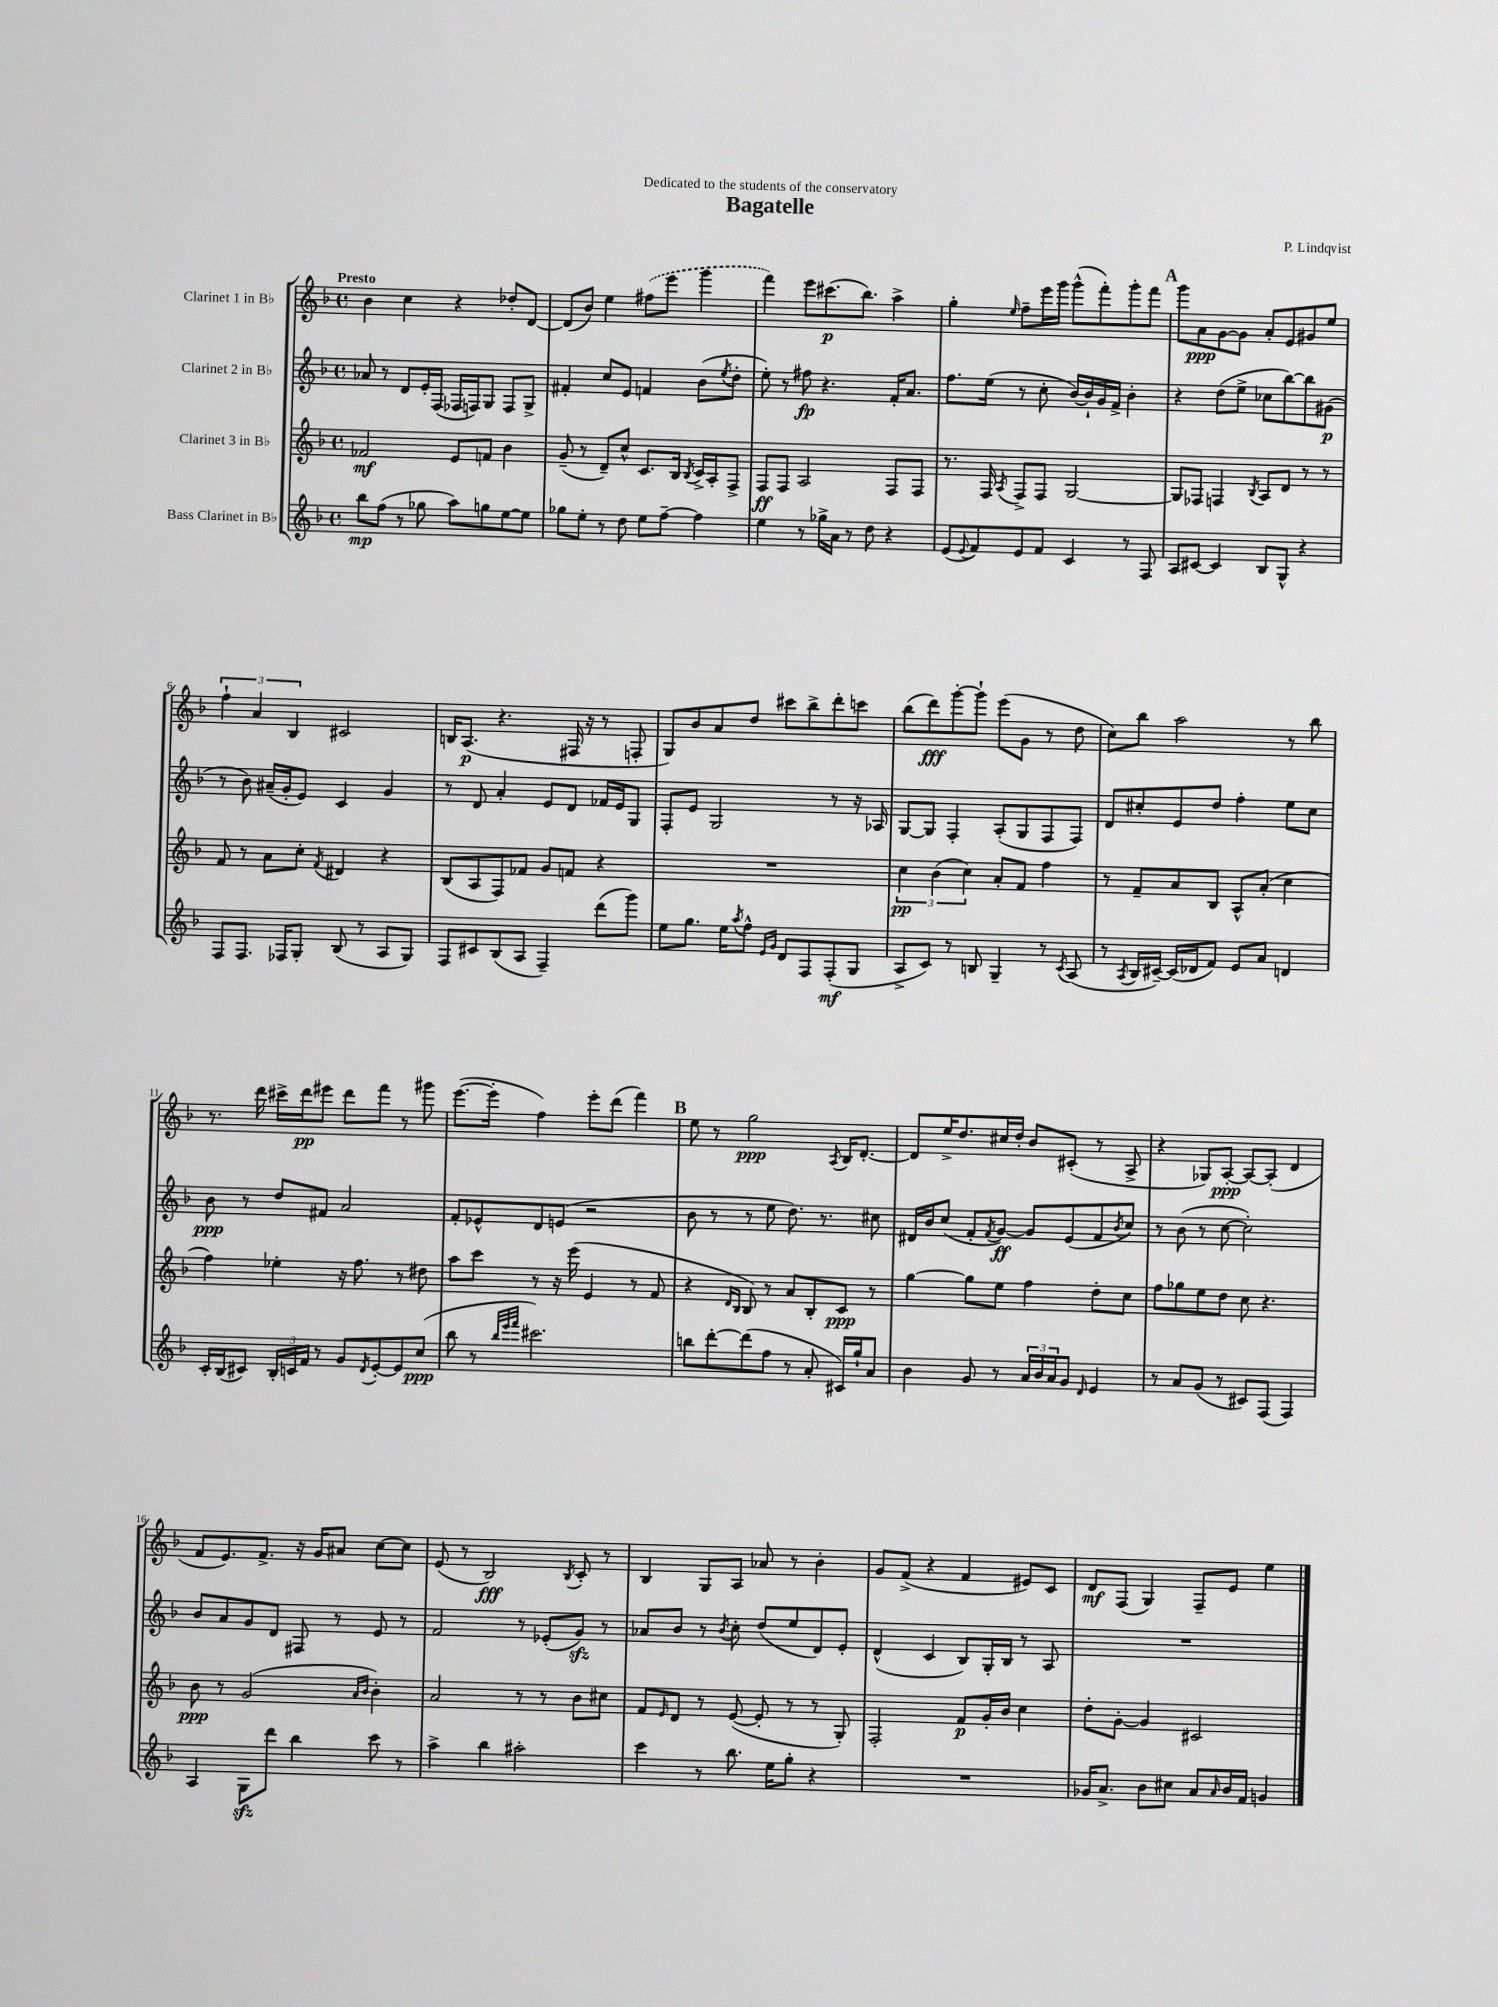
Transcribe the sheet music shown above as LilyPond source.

\header { title = "Bagatelle" composer = "P. Lindqvist" dedication = "Dedicated to the students of the conservatory" }
<<
\new StaffGroup <<
\new Staff = "s0" \with { instrumentName = "Clarinet 1 in Bb" } {
    \clef treble \key f \major \defaultTimeSignature \time 4/4 \tempo "Presto"
    bes'4 c''4 r4 des''8-. d'8~ |
    d'8( bes'8) e''4 \once \slurDashed fis''8( e'''8 g'''4 |
    f'''4) e'''8 cis'''8.\p( bes''8.) a''4-> |
    g''4-. \grace { e''16 } f''8-- e'''16 g'''16 g'''8-^( f'''8-.) g'''8-. f'''8 |
    \mark \markup { \bold "A" } g'''8 a'8\ppp g'8~ g'8 a'8-. e'8 gis'8 e''8 |
    \tuplet 3/2 { f''4-! a'4 bes4 } cis'2 |
    b16 a8.\p( r4. fis16 r16 r8 f8-. |
    g8) bes'8 a'8 d''8 cis'''8 bes''8-> d'''8-. c'''8 |
    bes''8( d'''8\fff) g'''8~-. g'''8-! e'''8( g'8 r8 d''8 |
    c''8) bes''8 a''2 r8 bes''8 |
    r8. d'''16 cis'''16-> d'''16\pp eis'''8 d'''8 f'''8 r8 gis'''8 |
    e'''8.~( e'''16-. f''4) e'''8-. d'''8( f'''4) |
    \mark \markup { \bold "B" } e''8 r8 g''2\ppp \acciaccatura { a8 } bes16 d'8.~-. |
    d'8 e''16-> d''8. cis''16 d''16-. bes'8 cis'8-.( r8 a8-> |
    r4 ges8) a8~-.\ppp a8~ a8-.( d'4 |
    f'8 e'8.) f'8.-> r16 g'16 ais'8 c''8~ c''8 |
    e'8( r8 bes2\fff) \acciaccatura { bes8 } c'8-. r8 |
    bes4 g8 a8 aes'8 r8 bes'4-. |
    g'8 f'8->( r4 f'4 eis'8) c'8 |
    d'8\mf f8( g4) f8-- e'8 e''4 \bar "|." |
}
\new Staff = "s1" \with { instrumentName = "Clarinet 2 in Bb" } {
    \clef treble \key f \major \defaultTimeSignature \time 4/4
    aes'8 r8 d'8 e'16-. f16( fes16 f16) g8 f8 g8-> |
    fis'4-. c''8 e'8 f'4 bes'8( \acciaccatura { e''8 } d''8-. |
    e''8-.) r8 fis''8\fp r4. f'16-. a'8. |
    f''8. e''16( r8 c''8-. bes'16~) bes'16-! g'16 f'16-> bes'4-. |
    \mark \markup { \bold "A" } r4 d''8( e''8-> ces''8 bes''8~) bes''8 gis'8\p( |
    r8 bes'8) ais'16--( g'16-. e'8) c'4 g'4 |
    r8 d'8 a'4-. e'8 d'8 fes'16 e'16 g8 |
    f8-. e'8 g2 r8 r16 aes16 |
    g8~ g8 f4-. a8-.( g8 f8 f8) |
    d'8 cis''8-. e'8 d''8 f''4-. e''8 cis''8 |
    bes'8\ppp r8 d''8 fis'8 a'2 |
    f'8-. ees'8-^ d'8 e'8( r2 |
    \mark \markup { \bold "B" } bes'8 r8 r8 e''8 d''8.) r8. cis''8 |
    dis'16 bes'16 c''8( f'8-. \acciaccatura { f'8 } g'8~\ff) g'8 e'8( f'8 \acciaccatura { bes'8 } c''8) |
    r8 bes'8( r8 c''8~ c''2-.) |
    bes'8 a'8 g'8 d'8 fis8 r8 e'8 r8 |
    f'2 r8 ees'8-.( g'8\sfz) r8 |
    aes'8 bes'8 r8 \acciaccatura { bes'8 } c''8-. d''8( e''8 d'8) e'8-. |
    d'4-^( c'4 bes8) g16-. bes16 r8 a8 |
    R1 \bar "|." |
}
\new Staff = "s2" \with { instrumentName = "Clarinet 3 in Bb" } {
    \clef treble \key f \major \defaultTimeSignature \time 4/4
    fes'2\mf e'8 f'8 bes'4 |
    g'8--( r8 d'8--) c''8-^ c'8. bes16 \acciaccatura { bes8 } c'16-> a16-. f8-> |
    f8\ff f8 a2 f8 f8 |
    r8. f16 \acciaccatura { a8 } f8-> f8 g2~ |
    \mark \markup { \bold "A" } g8 fes8 f4 \acciaccatura { bes8 } a8 d'8 r8 r8 |
    f'8 r8 a'8 c''8-. \acciaccatura { f'8 } dis'4 r4 |
    bes8( a8 f8) fes'8 g'8 f'8 r4 |
    R1 |
    \tuplet 3/2 { c''4\pp bes'4( c''4) } a'8-. f'8 f''4 |
    r8 f'8-- a'8 bes8 a8-^ a'8-.( c''4 |
    f''4) ees''4-. r16 f''8. r8 dis''8 |
    a''8 c'''8 r8 r16 e'''16( e'4 r8 f'8 |
    \mark \markup { \bold "B" } r4 \grace { d'16 bes16 } bes8) r8 a'8 bes8-. c'8\ppp r8 |
    g''4~ g''8 e''8 f''4 d''8-. c''8 |
    f''8 ges''8 e''8 d''8 c''8 r4. |
    bes'8\ppp r8 g'2( \grace { a'16 bes'16 } bes'4-.) |
    a'2 r8 r8 bes'8 cis''8 |
    f'8 \grace { e'16 } d'8 r8 e'8~( e'8-. r8 r8 g8-.) |
    f2-. f'8\p g'16-. bes'16 c''4 |
    d''8-. g'8~-. g'4 cis'2 \bar "|." |
}
\new Staff = "s3" \with { instrumentName = "Bass Clarinet in Bb" } {
    \clef treble \key f \major \defaultTimeSignature \time 4/4
    bes''8\mp f''8( r8 ges''8 a''8) g''8 e''8~ e''8 |
    ges''8 e''8-. r8 d''8 e''8 f''8~-- f''4 |
    e''4 r8 ges''16-> a'16 r8 d''8 r4 |
    e'8( \appoggiatura { e'8 } f'8) e'8 f'8 c'4 r8 f8 |
    \mark \markup { \bold "A" } a8 cis'8~ cis'4 bes8 g8-^ r4 |
    f8 f8. fes16 g8-. bes8( r8 a8 g8) |
    f8 cis'8 bes8( a8 f4--) d'''8( g'''8) |
    e''8 g''8. e''16 \acciaccatura { a''8 } f''8-^ \grace { e'16 g'16 } d'8 f8 f8-.\mf( g8 |
    a8-> c'8) r8 b8 g4-- r8 \acciaccatura { c'8 } a8( |
    r8 \acciaccatura { a8 } bes16 cis'16~--) cis'16( des'16 f'8) e'8 a'8 d'4 |
    c'16-. bes16( cis'8) \tuplet 3/2 { bes16-. c'16 f'16 } r8 g'8 \acciaccatura { d'8 } e'8~-. e'8 c''8\ppp( |
    bes''8 r8 \grace { bes''32 e'''32 f'''32 } cis'''2.) |
    \mark \markup { \bold "B" } b''8 d'''8~-. d'''8( f''8 r8 a'8-. cis'16) g''16-! a'8 |
    bes'4 g'8 r8 \tuplet 3/2 { a'16 bes'16 a'16 } g'8 \grace { d'16 } e'4 |
    r8 a'8 g'8( r8 cis'8) f8( f4) |
    a4 g8\sfz d'''8 bes''4 c'''8 r8 |
    a''4-> bes''4 ais''2-. |
    c'''4 r8 bes''8. e''16 g''8-. r4 |
    R1 |
    ges'16 a'8.-> bes'8 cis''8 a'8 \grace { a'16 } bes'16 f'16 g'4 \bar "|." |
}
>>
>>
